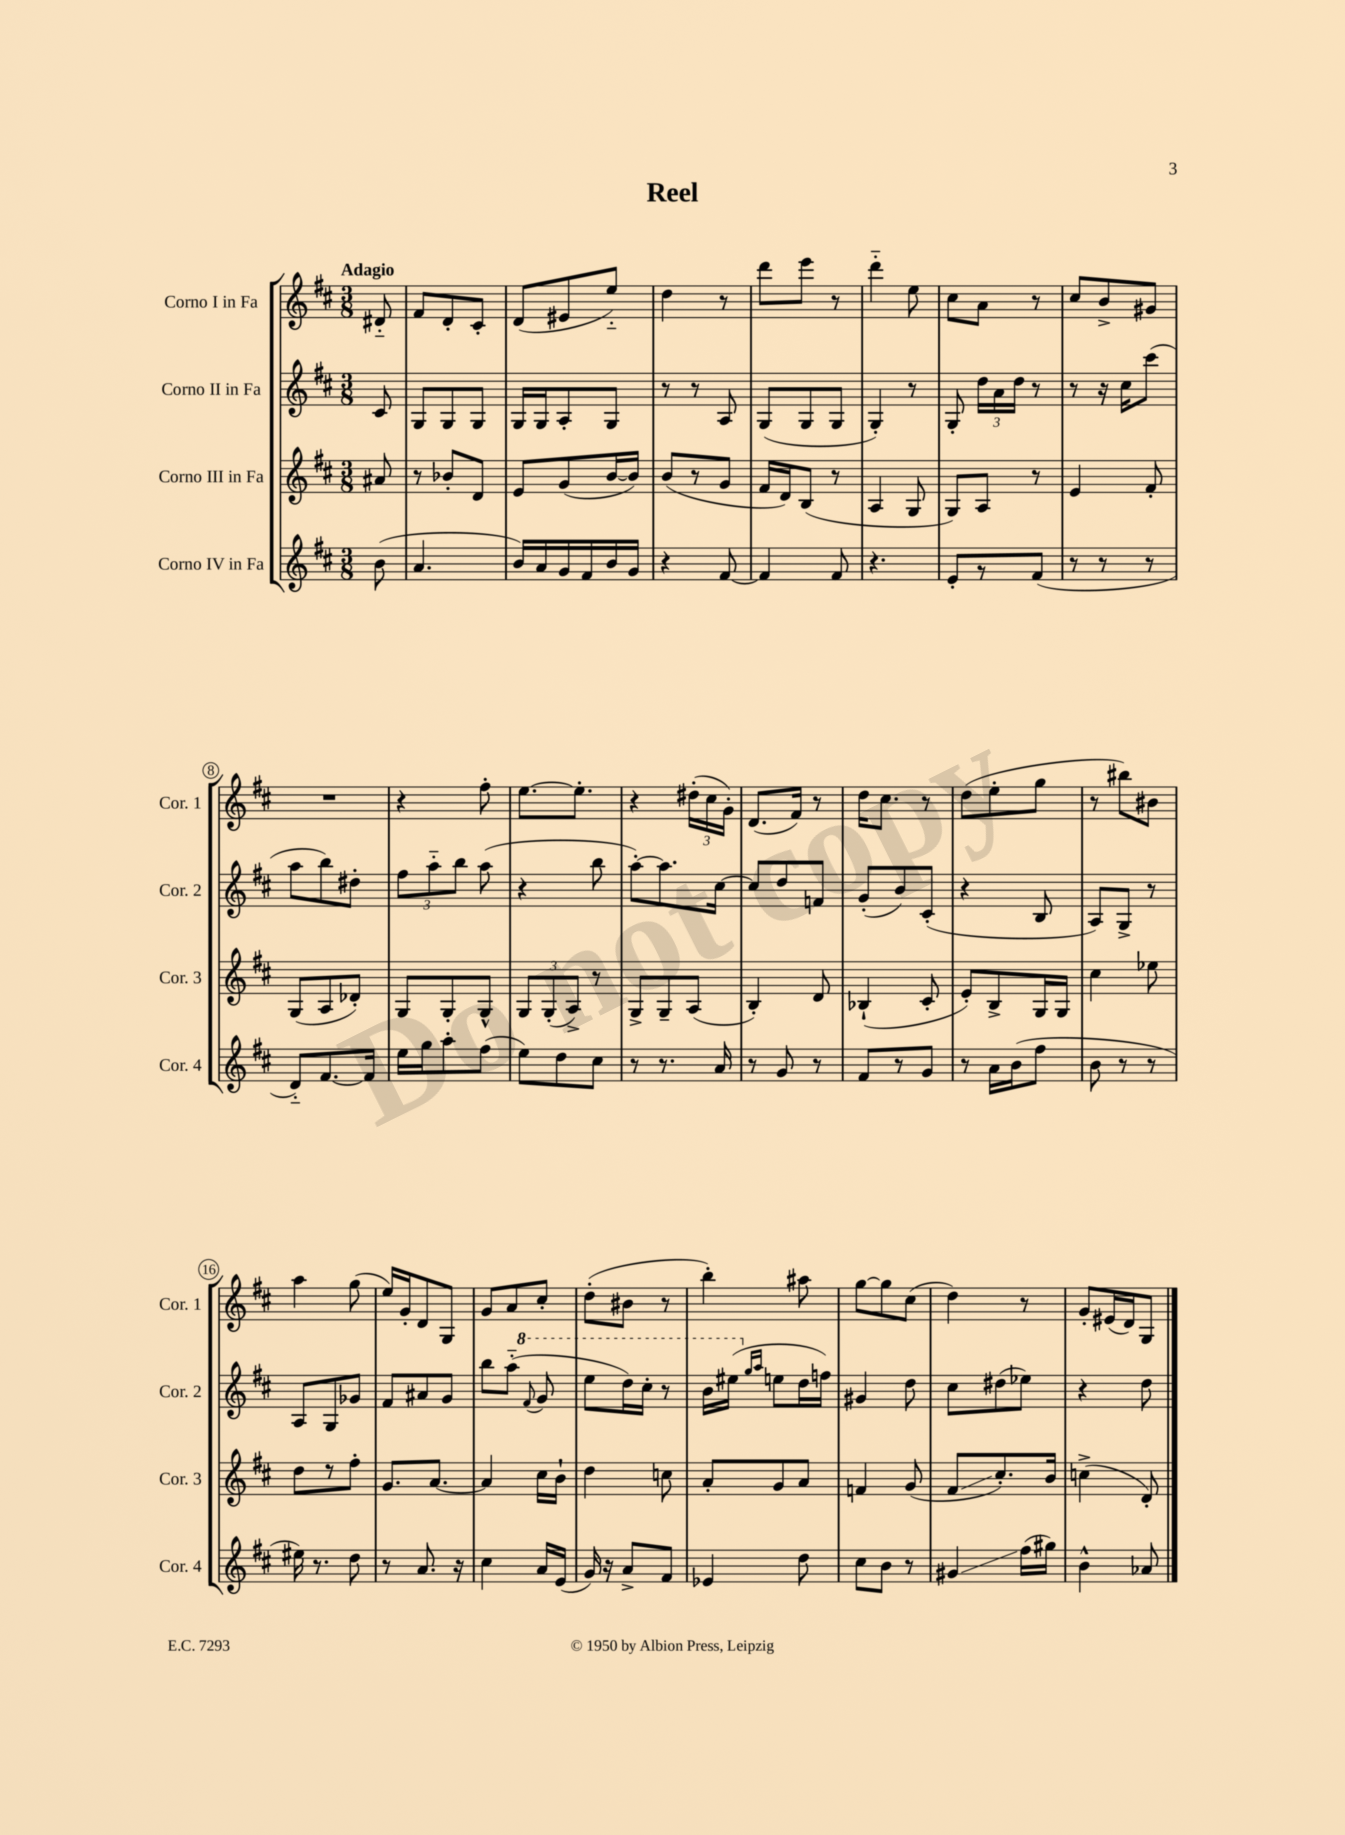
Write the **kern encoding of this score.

**kern	**kern	**kern	**kern
*staff4	*staff3	*staff2	*staff1
*clefG2	*clefG2	*clefG2	*clefG2
*k[f#c#]	*k[f#c#]	*k[f#c#]	*k[f#c#]
*M3/8	*M3/8	*M3/8	*M3/8
(8b	8a#	8c#	8d#'~
=	=	=	=
4.a	8r	8G	8f#
.	8b-'	8G	8d'
.	8d	8G	8c#'
=	=	=	=
16b)	8e	16G	(8d
16a	.	16G	.
16g	(8g	8A'	8e#
16f#	.	.	.
16b	[16b	8G	8ee'~)
16g	16b])	.	.
=	=	=	=
4r	(8b	8r	4dd
.	8r	8r	.
[8f#	8g	8A	8r
=	=	=	=
4f#]	16f#	(8G	8ddd
.	16d)	.	.
.	(8B	8G	8eee
8f#	8r	8G	8r
=	=	=	=
4.r	4A	4G')	4ddd'~
.	8G	8r	8ee
=	=	=	=
8e'	8G)	8G'	8cc#
8r	8A	24dd	8a
.	.	24a	.
.	.	24dd	.
(8f#	8r	8r	8r
=	=	=	=
8r	4e	8r	8cc#
8r	.	16r	8b^
.	.	16cc#	.
8r	8f#'	(8ccc#	8g#
=	=	=	=
8d'~)	(8G	8aa	4.r
[8.f#	8A	8bb)	.
.	8d-')	8dd#'	.
16f#]	.	.	.
=	=	=	=
16ee	8G	12ff#	4r
16gg	.	.	.
.	.	12aa'~	.
8aa'	8G'	.	.
.	.	12bb	.
(8ff#	8G^^	(8aa	8ff#'
=	=	=	=
8ee)	12G	4r	[8.ee
.	(12G'	.	.
8dd	.	.	.
.	12A^)	.	.
.	.	.	8.ee']
8cc#	8r	8bb	.
=	=	=	=
8r	8G^	[8aa')	4r
8.r	8G~	8.aa]	.
.	(8A	.	(24dd#'
.	.	.	24cc#
16a	.	[16cc#	.
.	.	.	24g')
=	=	=	=
8r	4B')	8cc#]	(8.d
8g	.	8dd	.
.	.	.	16f#)
8r	8d	8f	8r
=	=	=	=
8f#	(4B-`	(8g'	16dd
.	.	.	8.cc#
8r	.	8b)	.
8g	8c#'	(8c#'	8r
=	=	=	=
8r	8e')	4r	(8dd
16a	8B^	.	8ee'
(16b	.	.	.
8ff#	16G	8B	8gg
.	16G	.	.
=	=	=	=
8b	4cc#	8A)	8r
8r	.	8G^	8bb#)
8r	8ee-	8r	8b#
=	=	=	=
16ee#)	8dd	8A	4aa
8.r	.	.	.
.	8r	8G	.
8dd	8ff#'	8g-	(8gg
=	=	=	=
8r	8.g	8f#	16ee)
.	.	.	16g'
8.a	.	8a#	8d
.	[8.a	.	.
.	.	8g	8G
16r	.	.	.
=	=	=	=
4cc#	4a]	8bb	8g
.	.	(8aa'~	8a
.	.	8qqff#	.
16a	16cc#	8gg	8cc#'
(16e	16b`	.	.
=	=	=	=
16g)	4dd	8eee	(8dd'
16r	.	.	.
8a^	.	16ddd)	8b#
.	.	16ccc#'	.
8f#	8cc	8r	8r
=	=	=	=
4e-	8a'	16bb	4bb')
.	.	(16eee#	.
.	.	16qqgg	.
.	.	16qqaa	.
.	8g	8ee	.
8dd	8a	16dd	8aa#
.	.	16ff)	.
=	=	=	=
8cc#	4f	4g#	[8gg
8b	.	.	8gg]
8r	(8g	8dd	(8cc#
=	=	=	=
4g#	8f#	8cc#	4dd)
.	8.cc#')	(8dd#	.
(16ff#	.	8ee-)	8r
16gg#)	16b	.	.
=	=	=	=
4b^^	(4cc^	4r	8g'
.	.	.	(16e#
.	.	.	16d)
8a-	8d')	8dd	8G
==	==	==	==
*-	*-	*-	*-
